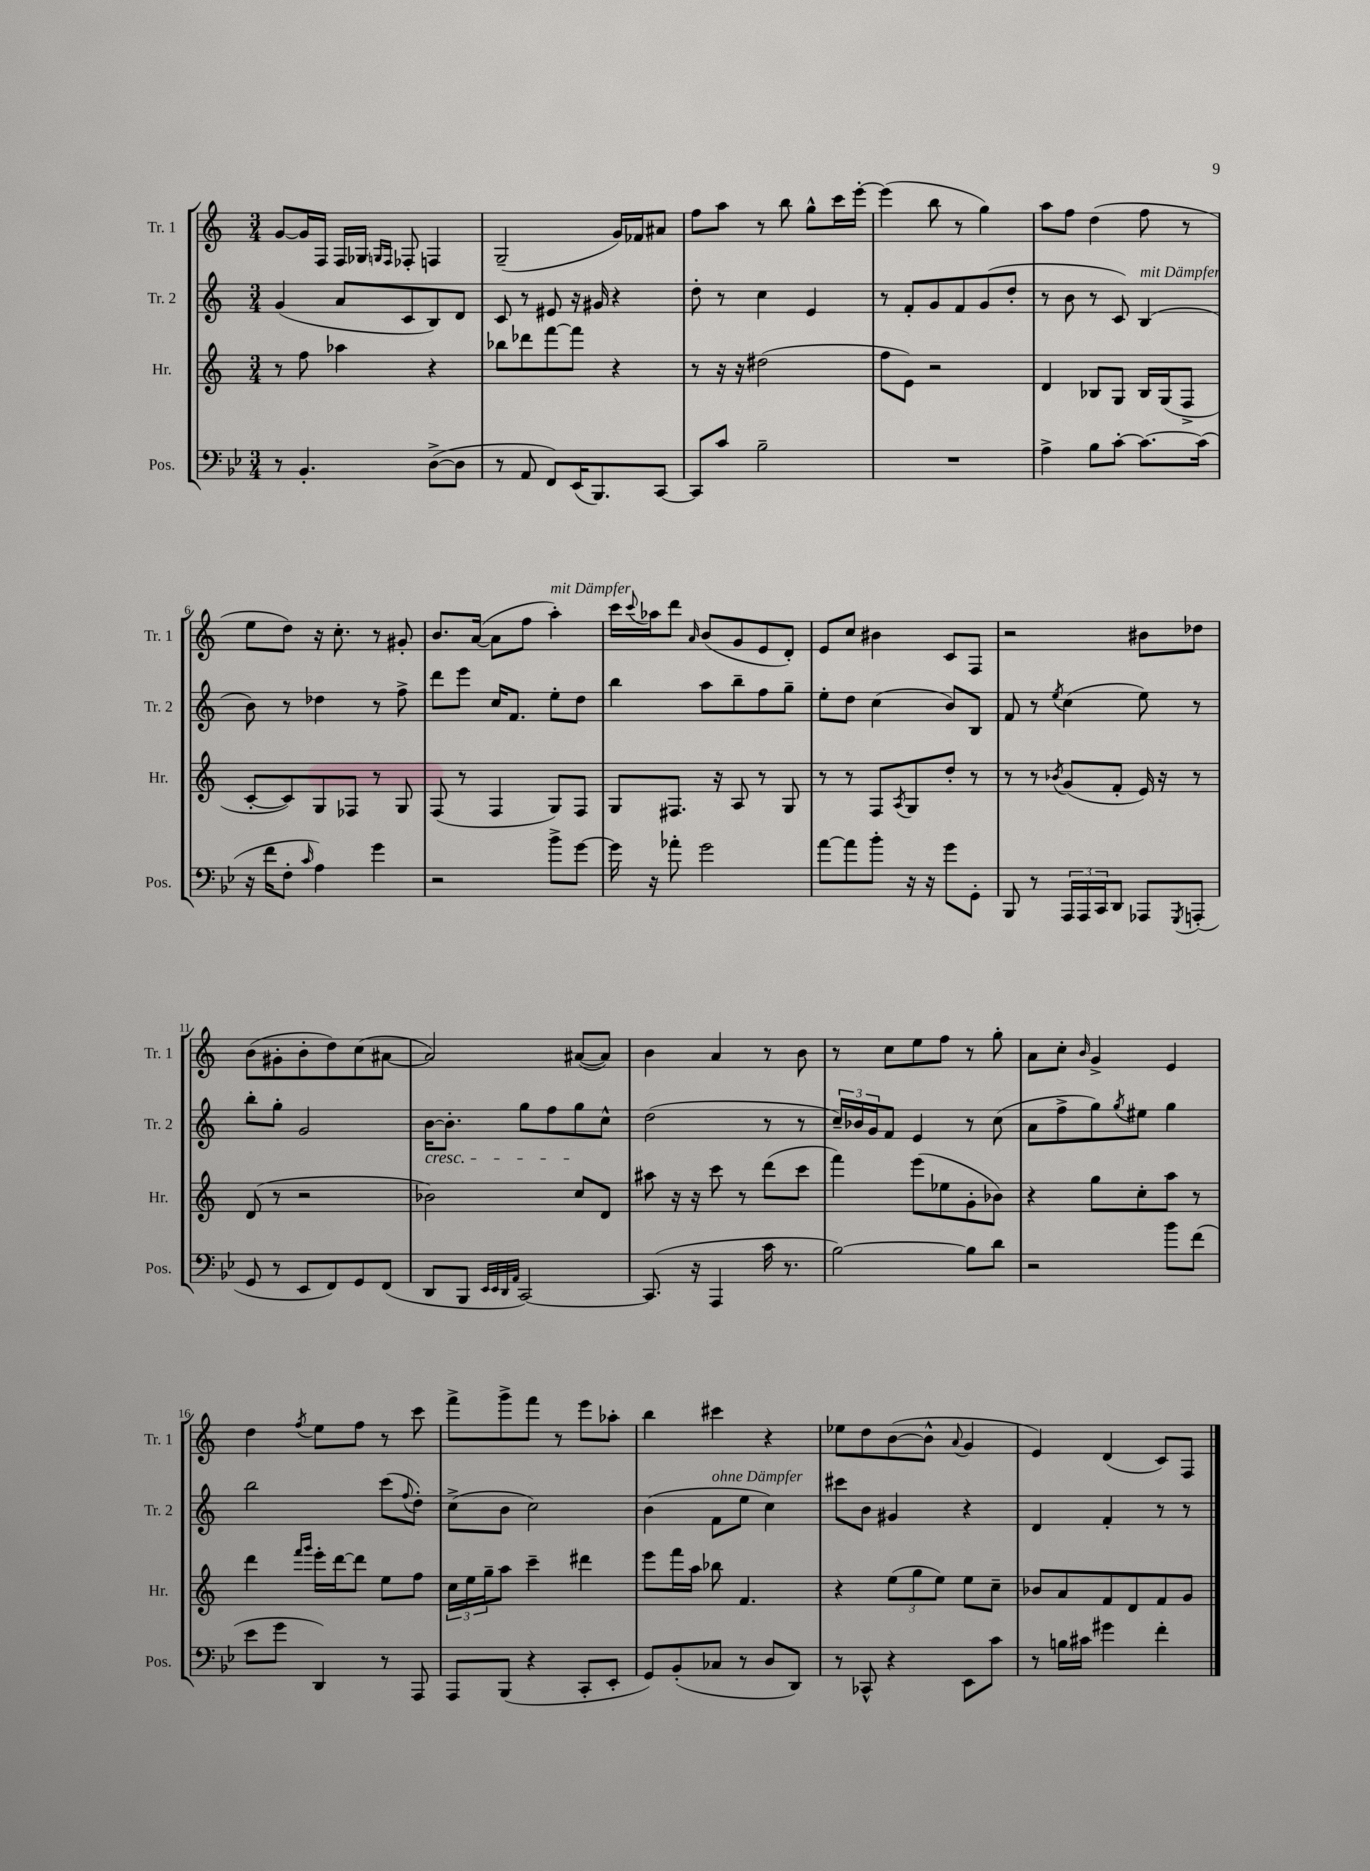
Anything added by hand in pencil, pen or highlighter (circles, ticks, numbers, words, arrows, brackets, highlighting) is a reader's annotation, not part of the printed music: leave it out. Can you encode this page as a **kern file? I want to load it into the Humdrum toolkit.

**kern	**kern	**kern	**kern
*part4	*part3	*part2	*part1
*staff4	*staff3	*staff2	*staff1
*I"Pos.	*I"Hr.	*I"Tr. 2	*I"Tr. 1
*I'Pos.	*I'Hr.	*I'Tr. 2	*I'Tr. 1
*clefF4	*clefG2	*clefG2	*clefG2
*k[b-e-]	*k[]	*k[]	*k[]
*M3/4	*M3/4	*M3/4	*M3/4
=1	=1	=1	=1
8r	8r	(4g/	[8g/L
4.BB-'/	8ff\	.	16g/L]
.	.	.	16F/JJ
.	4aa-X\	8a/L	16F/LL
.	.	.	16G-X/JJ
.	.	.	16qqGn/LL
.	.	.	16qqF/JJ
.	.	8c/	8F-X'/
([8D^\L	4r	8B/)	4Fn/
8D\J]	.	8d/J	.
=2	=2	=2	=2
8r	8bb-X\L	8c/	(2G~/
8AA/	8ddd-X\	8r	.
8FF/L)	[8fff\	8e#X/	.
(16EE-/K	8fff\J]	16r	.
8.BBB-/)	.	16g#X/	.
.	4r	4r	16g/LL)
.	.	.	16f-X/J
[8CC/J	.	.	8a#X/J
=3	=3	=3	=3
8CC/L]	8r	8dd'\	8ff\L
8c/J	16r	8r	8aa\J
.	16r	.	.
2B-~\	(2dd#X\	4cc\	8r
.	.	.	8bb\
.	.	4e/	8gg^^\L
.	.	.	16ccc\L
.	.	.	[16eee'\JJ
=4	=4	=4	=4
2.r	8ff\L	8r	(4eee\]
.	8e\J)	8f'/L	.
.	2r	8g/	8bb\
.	.	8f/	8r
.	.	(8g/	4gg\)
.	.	8dd'/J	.
=5	=5	=5	=5
4A^\	4d/	8r	8aa\L
.	.	8b\	8ff\J
8B-\L	8B-X/L	8r	(4dd\
[8c'\J	8G/J	8c/)	.
!	!	!LO:TX:a:i:t=mit Dämpfer	!
8.c\L_	16B-/LL	(4B/	8ff\
.	(16G/J	.	.
.	8F^/J	.	8r
(16c\Jk]	.	.	.
!!LO:LB:g=z
=6	=6	=6	=6
16r	[8c'/L	8b\)	8ee\L
16f\KL	.	.	.
8F'\J	8c/])	8r	8dd\J)
16qqc/	.	.	.
4A\)	8G/	4dd-X\	16r
.	.	.	8.cc'\
.	8F-X/J	.	.
4g\	8r	8r	8r
.	8G/	8ff^\	8g#X'/
=7	=7	=7	=7
2r	(8F/	8ddd\L	8.b/L
.	8r	8eee\J	.
.	.	.	([16a/Jk
.	4F/	16cc/KL	8a\L]
.	.	8.f/J	.
.	.	.	8ff\J
!	!	!	!LO:TX:a:i:t=mit Dämpfer
8b-^\L	8G/L)	8ee'\L	4aa'\)
[8g\J	8F/J	8dd\J	.
=8	=8	=8	=8
16g\]	8G/L	4bb\	16ccc\LL
.	.	.	8qqccc/
16r	.	.	16aa-X\J
8a-X'\	8.F#X/J	.	8ddd\J
.	.	.	16qqa/
2g\	.	8aa\L	(8b/L
.	16r	.	.
.	8A/	8bb~\	8g/
.	8r	8ff\	8e/
.	8G/	8gg~\J	8d'/J)
=9	=9	=9	=9
[8a\L	8r	8ee'\L	8e/L
8a\]	8r	8dd\J	8cc/J
8b-'\J	8F/L	(4cc\	4b#X\
.	8qA/	.	.
16r	8G/	.	.
16r	.	.	.
8g\L	8dd'/J	8b/L)	8c/L
8GG'\J	8r	8B/J	8F/J
=10	=10	=10	=10
8BBB-/	8r	8f/	2r
8r	8r	8r	.
.	8qb-X/	8qee/	.
24AAA/LL	(8g/L	(4cc\	.
24AAA/	.	.	.
24CC/J	.	.	.
8DD/J	8f'/J	.	.
8AAA-X/L	16e/)	8ee\)	8b#X\L
.	16r	.	.
8qGGG/	.	.	.
(8AAAn'/J	8r	8r	8dd-X\J
!!LO:LB:g=z
=11	=11	=11	=11
8GG/	(8d/	8bb'\L	(8b\L
8r	8r	8gg'\J	8g#X'\
8EE-/L	2r	2g/	8b'\
8FF/)	.	.	8dd\)
8GG/	.	.	(8cc\
(8FF/J	.	.	[8a#X\J
=12	=12	=12	=12
!	!	!LO:TX:b:i:t=cresc.	!
8DD/L	2b-X\)	[16b\KL	2a#/])
.	.	8.b'\J]	.
8BBB-/J	.	.	.
32qqEE-/LLL	.	.	.
32qqEE-/	.	.	.
32qqDD/	.	.	.
32qqAA/JJJ	.	.	.
[2CC/)	.	8gg\L	.
.	.	8ff\	.
.	8cc/L	8gg\	([8a#X/L
.	8d/J	8cc^^\J	8a#/J])
=13	=13	=13	=13
(8.CC/]	8aa#X\	(2dd\	4b\
.	16r	.	.
16r	16r	.	.
4AAA/	8ccc\	.	4a/
.	8r	.	.
16c\	(8ddd\L	8r	8r
8.r	.	.	.
.	8ccc\J	8r	8b\
=14	=14	=14	=14
[2B-\)	4fff\)	24cc~/LL)	8r
.	.	24b-X/	.
.	.	24g/J	.
.	.	8f/J	8cc\L
.	(8eee\L	4e/	8ee\
.	8ee-X\	.	8ff\J
8B-\L]	8g'\	8r	8r
8d\J	8b-X\J)	(8cc\	8gg'\
=15	=15	=15	=15
2r	4r	8a\L	8a\L
.	.	8ff^\	8cc'\J
.	.	.	16qqb/
.	8gg\L	8gg\)	4g^/
.	.	8qgg/	.
.	8cc'\	8ee#X\J	.
8b-\L	8aa\J	4gg\	4e/
(8f\J	8r	.	.
!!LO:LB:g=z
=16	=16	=16	=16
8e-\L	4ddd\	2bb\	4dd\
8g\J	.	.	.
.	16qqfff/LL	.	.
.	16qqggg/JJ	.	8qff/
4DD/)	16eee'\LL	.	8ee\L
.	[16ddd\J	.	.
.	8ddd\J]	.	8ff\J
8r	8ee\L	(8ccc\L	8r
.	.	8qqff/	.
8AAA/	8ff\J	8dd'\J)	8ccc\
=17	=17	=17	=17
8AAA/L	24cc\LL	(8cc^\L	8fff^\L
.	24ee\	.	.
.	24gg~\J	.	.
(8BBB-/J	8aa\J	8b\J	8ggg^\
4r	4ccc~\	2cc\)	8fff\J
.	.	.	8r
8CC'/L	4ddd#X\	.	8eee\L
8EE-'/J	.	.	8aa-X'\J
=18	=18	=18	=18
8GG/L)	8eee\L	(4b\	4bb\
(8BB-'/	16fff\L	.	.
.	16aa\JJ	.	.
!	!	!LO:TX:a:i:t=ohne Dämpfer	!
8C-X/J	8bb-X\	8f\L	4ccc#X\
8r	4.f/	8ee\J	.
8D/L	.	4cc\)	4r
8DD/J)	.	.	.
=19	=19	=19	=19
8r	4r	8ccc#X\L	8ee-X\L
8CC-X^^/	.	8b\J	8dd\
4r	(12ee\L	4g#X/	([8b\
.	12gg\	.	.
.	.	.	8b^^\J]
.	12ee\J)	.	.
.	.	.	8qqa/
8EE-\L	8ee\L	4r	4g/
8c\J	8cc~\J	.	.
=20	=20	=20	=20
8r	8b-X/L	4d/	4e/)
16Bn\LL	8a/	.	.
16c#X\JJ	.	.	.
4g#X\	8f/	4f'/	(4d/
.	8d/	.	.
4f'\	8f/	8r	8c/L)
.	8g/J	8r	8F/J
==	==	==	==
*-	*-	*-	*-
